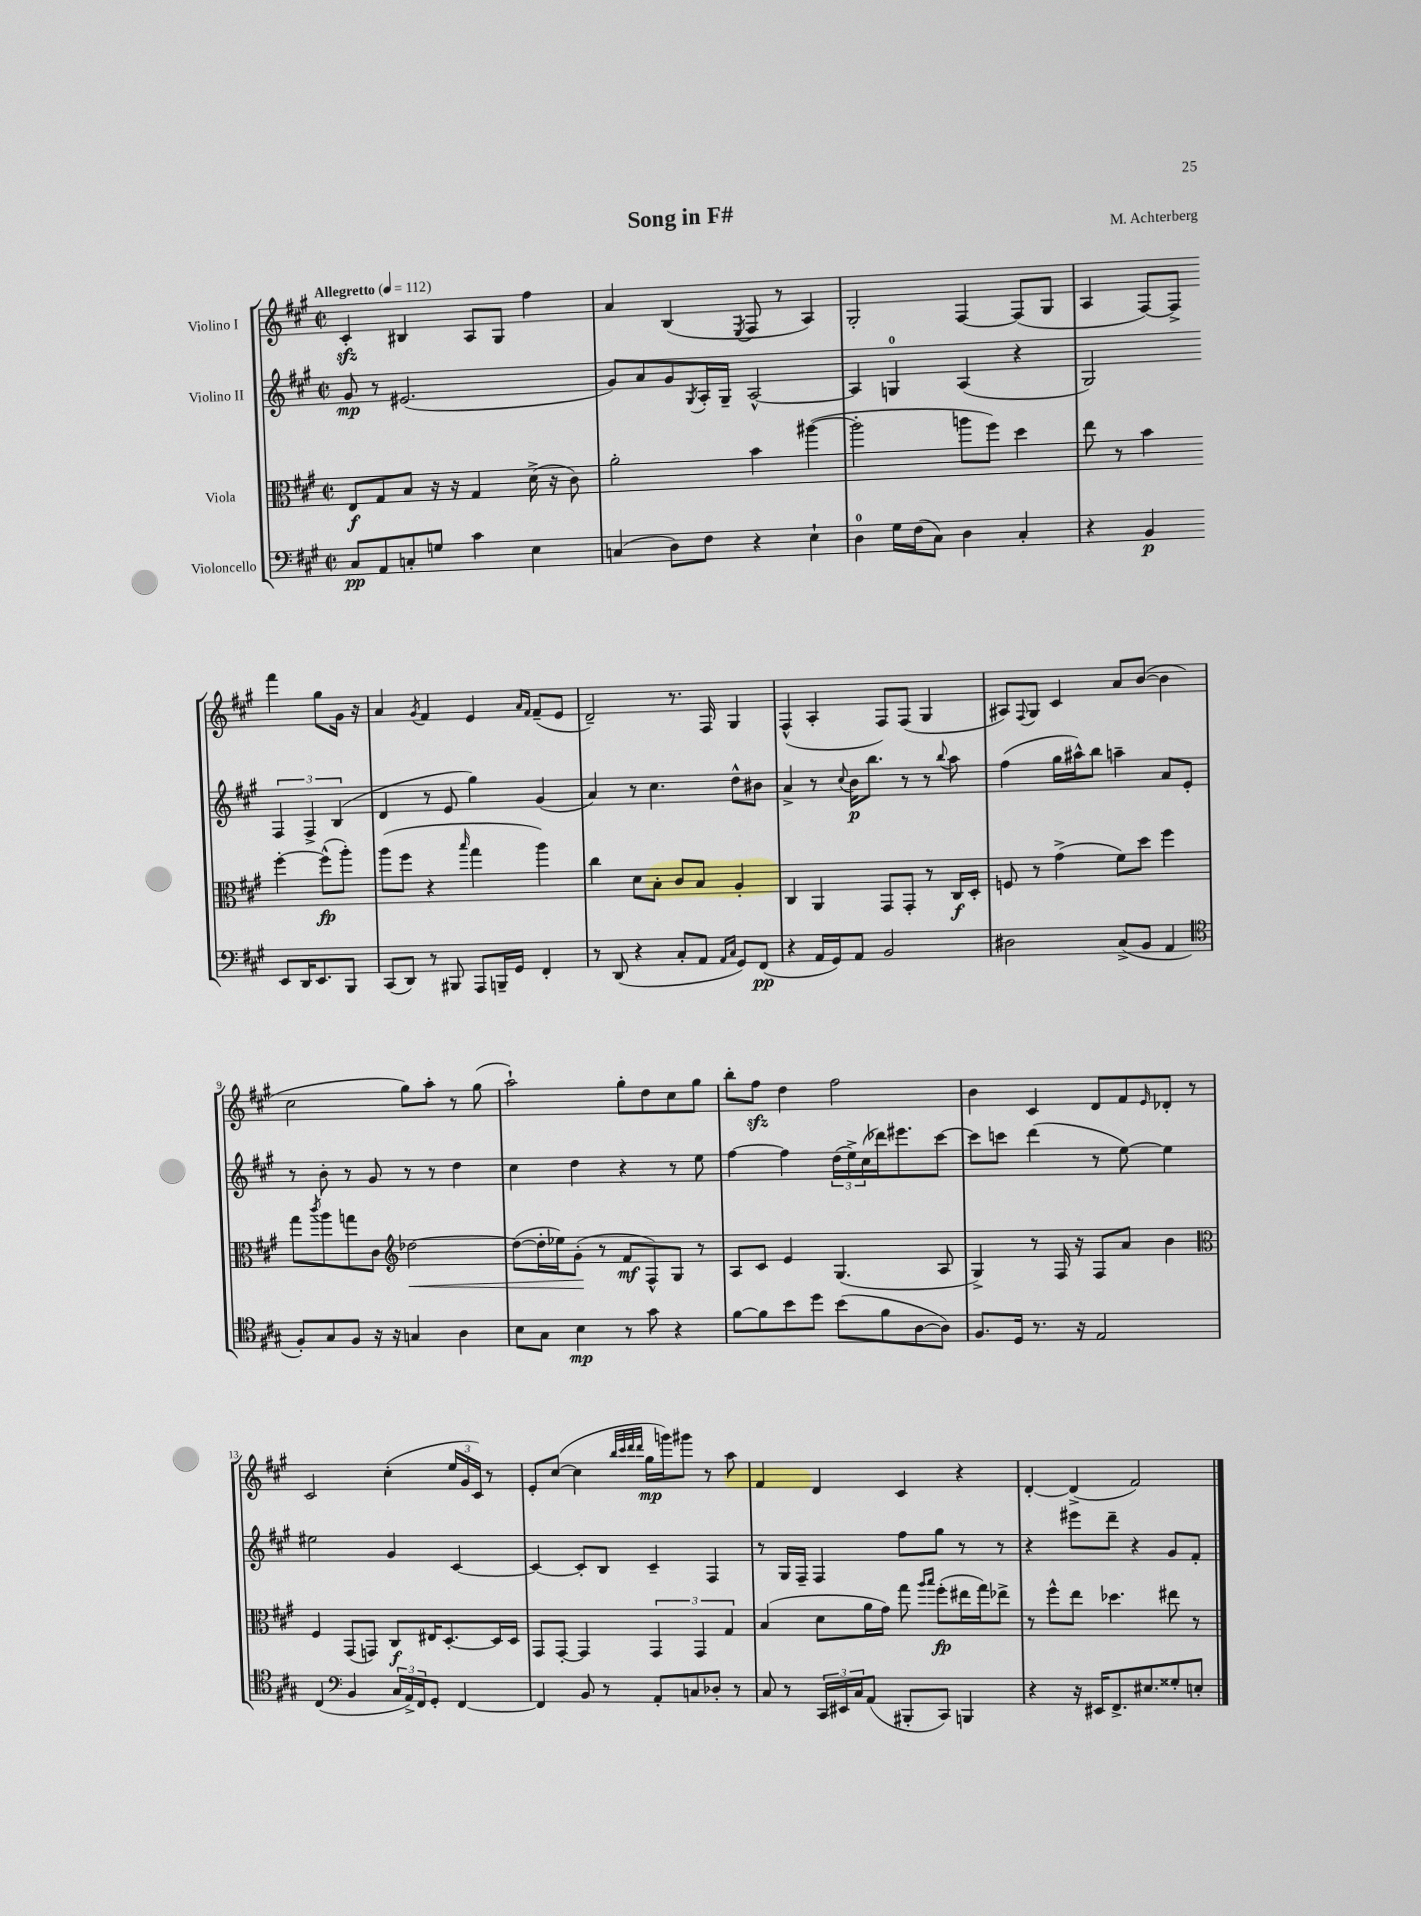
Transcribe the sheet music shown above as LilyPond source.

\header { title = "Song in F#" composer = "M. Achterberg" }
<<
\new StaffGroup <<
\new Staff = "s0" \with { instrumentName = "Violino I" } {
    \clef treble \key a \major \defaultTimeSignature \time 2/2 \tempo "Allegretto" 4 = 112
    cis'4-.\sfz bis4 a8 gis8 fis''4 |
    a'4 b4( \acciaccatura { e8 } fis8 r8 a4) |
    gis2-. fis4~ fis8( gis8 |
    a4 fis8~) fis8-> fis'''4 gis''8 gis'16 r16 |
    a'4 \acciaccatura { gis'8 } fis'4 e'4 \grace { a'16 fis'16 } fis'8--( e'8 |
    d'2--) r8. fis16 gis4 |
    fis4-^( a4-. fis8) fis8( gis4 |
    ais8) \appoggiatura { fis8 } gis8 cis'4 a'8 b'8~( b'4 |
    cis''2 gis''8) a''8-. r8 gis''8( |
    a''2-!) gis''8-. d''8 cis''8 gis''8 |
    b''8-. fis''8\sfz d''4 fis''2 |
    b'4 cis'4 d'8 fis'8 \grace { e'16 } des'8-. r8 |
    cis'2 cis''4-.( \tuplet 3/2 { e''16 gis'16 cis'16) } r8 |
    e'8-. cis''8~( cis''4 \grace { b''32 cis'''32 d'''32 d'''32 } gis''16\mp g'''16) gis'''8 r8 a''8 |
    fis'4 d'4 cis'4 r4 |
    d'4~-. d'4->( fis'2) \bar "|." |
}
\new Staff = "s1" \with { instrumentName = "Violino II" } {
    \clef treble \key a \major \defaultTimeSignature \time 2/2
    gis'8\mp r8 eis'2.( |
    gis'8) a'8 gis'8 \acciaccatura { gis8 } a16-. gis16-- a2~-^ |
    a4 g4-0 a4( r4 |
    gis2) \tuplet 3/2 { fis4 fis4-> b4( } |
    d'4 r8 e'8 gis''4) gis'4( |
    a'4) r8 cis''4. d''8-^ bis'8 |
    a'4-> r8 \appoggiatura { cis''8 } b'16\p b''8. r8 r8 \appoggiatura { b''8 } a''8 |
    fis''4( gis''16 ais''16-^) b''8 a''4-- a'8 e'8-. |
    r8 b'8-. r8 gis'8 r8 r8 d''4 |
    cis''4 d''4 r4 r8 e''8 |
    fis''4~ fis''4 \tuplet 3/2 { d''16( e''16->) cis''16( } des'''16) eis'''8. cis'''8~ |
    cis'''8 c'''8 d'''4( r8 e''8~) e''4 |
    eis''2 gis'4 cis'4~ |
    cis'4~ cis'8-. b8 cis'4-- fis4 |
    r8 gis16 fis16-- fis4 fis''8 gis''8 r8 r8 |
    r4 eis'''8 d'''8-- r4 gis'8 fis'8-. \bar "|." |
}
\new Staff = "s2" \with { instrumentName = "Viola" } {
    \clef alto \key a \major \defaultTimeSignature \time 2/2
    e8\f gis8 b8 r16 r16 gis4 d'16->( r16 cis'8) |
    a'2-. b'4 ais''4~( |
    ais''2-. a''8 fis''8) d''4 |
    e''8 r8 b'4 fis''4~-. fis''8-^\fp( a''8-.) |
    a''8( fis''8 r4 \grace { b''16 } gis''4 a''4) |
    cis''4 d'8 b8-. cis'8 b8 a4-. |
    cis4 a,4 gis,8 gis,8-. r8 cis16\f d16-. |
    f8 r8 gis'4->( fis'8) d''8 fis''4 |
    gis''8 \acciaccatura { cis'''8 } a''8 g''8 cis'8 \clef treble des''2~\< |
    des''8~( des''16-. ees''16) gis'8-.\!( r8 fis'8\mf fis8-^) gis8 r8 |
    a8 cis'8 e'4 gis4.( a8 |
    gis4->) r8 fis16 r16 fis8 a'8 b'4 |
    \clef alto fis4 gis,8( g,8) cis8\f eis16 d8.~-. d16 d16 |
    gis,8 gis,8~-. gis,4 \tuplet 3/2 { gis,4 gis,4 gis4 } |
    b4( d'8 a'16 gis'16) gis''8 \grace { a''16 b''16 } fis''8-.\fp( eis''16 gis''16) ees''8-> |
    r8 fis''8-^ e''8 des''4. eis''8 r8 \bar "|." |
}
\new Staff = "s3" \with { instrumentName = "Violoncello" } {
    \clef bass \key a \major \defaultTimeSignature \time 2/2
    cis8\pp a,8 c8-. g8 cis'4 e4 |
    c4( d8) fis8 r4 e4-! |
    d4-0 gis16 fis16( cis8) d4 cis4-. |
    r4 b,4\p e,8 d,16 e,8. b,,8 |
    cis,8( d,8) r8 bis,,8 a,,8 b,,16-- gis,16 fis,4-. |
    r8 d,8( r4 cis8-. a,8 \grace { a,16 cis16 } gis,8) fis,8\pp( |
    r4 a,16 gis,16) a,8 b,2 |
    dis2 cis8->( b,8 a,4 |
    \clef tenor fis8-.) gis8 fis8 r16 r16 g4 a4 |
    b8 gis8 b4\mp r8 gis'8 r4 |
    fis'8~ fis'8 b'8 d''8 b'8( fis'8 a8~ a8) |
    fis8. d16 r8. r16 e2 |
    cis4( \clef bass b,4 \tuplet 3/2 { cis16 a,16->) fis,16 } gis,8-. fis,4~ |
    fis,4 b,8 r8 a,8-. c8 des8-. r8 |
    cis8 r8 \tuplet 3/2 { cis,16 eis,16 cis16 } a,8( bis,,8-. cis,8) b,,4 |
    r4 r16 eis,16 fis,8.-> eis8. gisis8-. e8-. \bar "|." |
}
>>
>>
